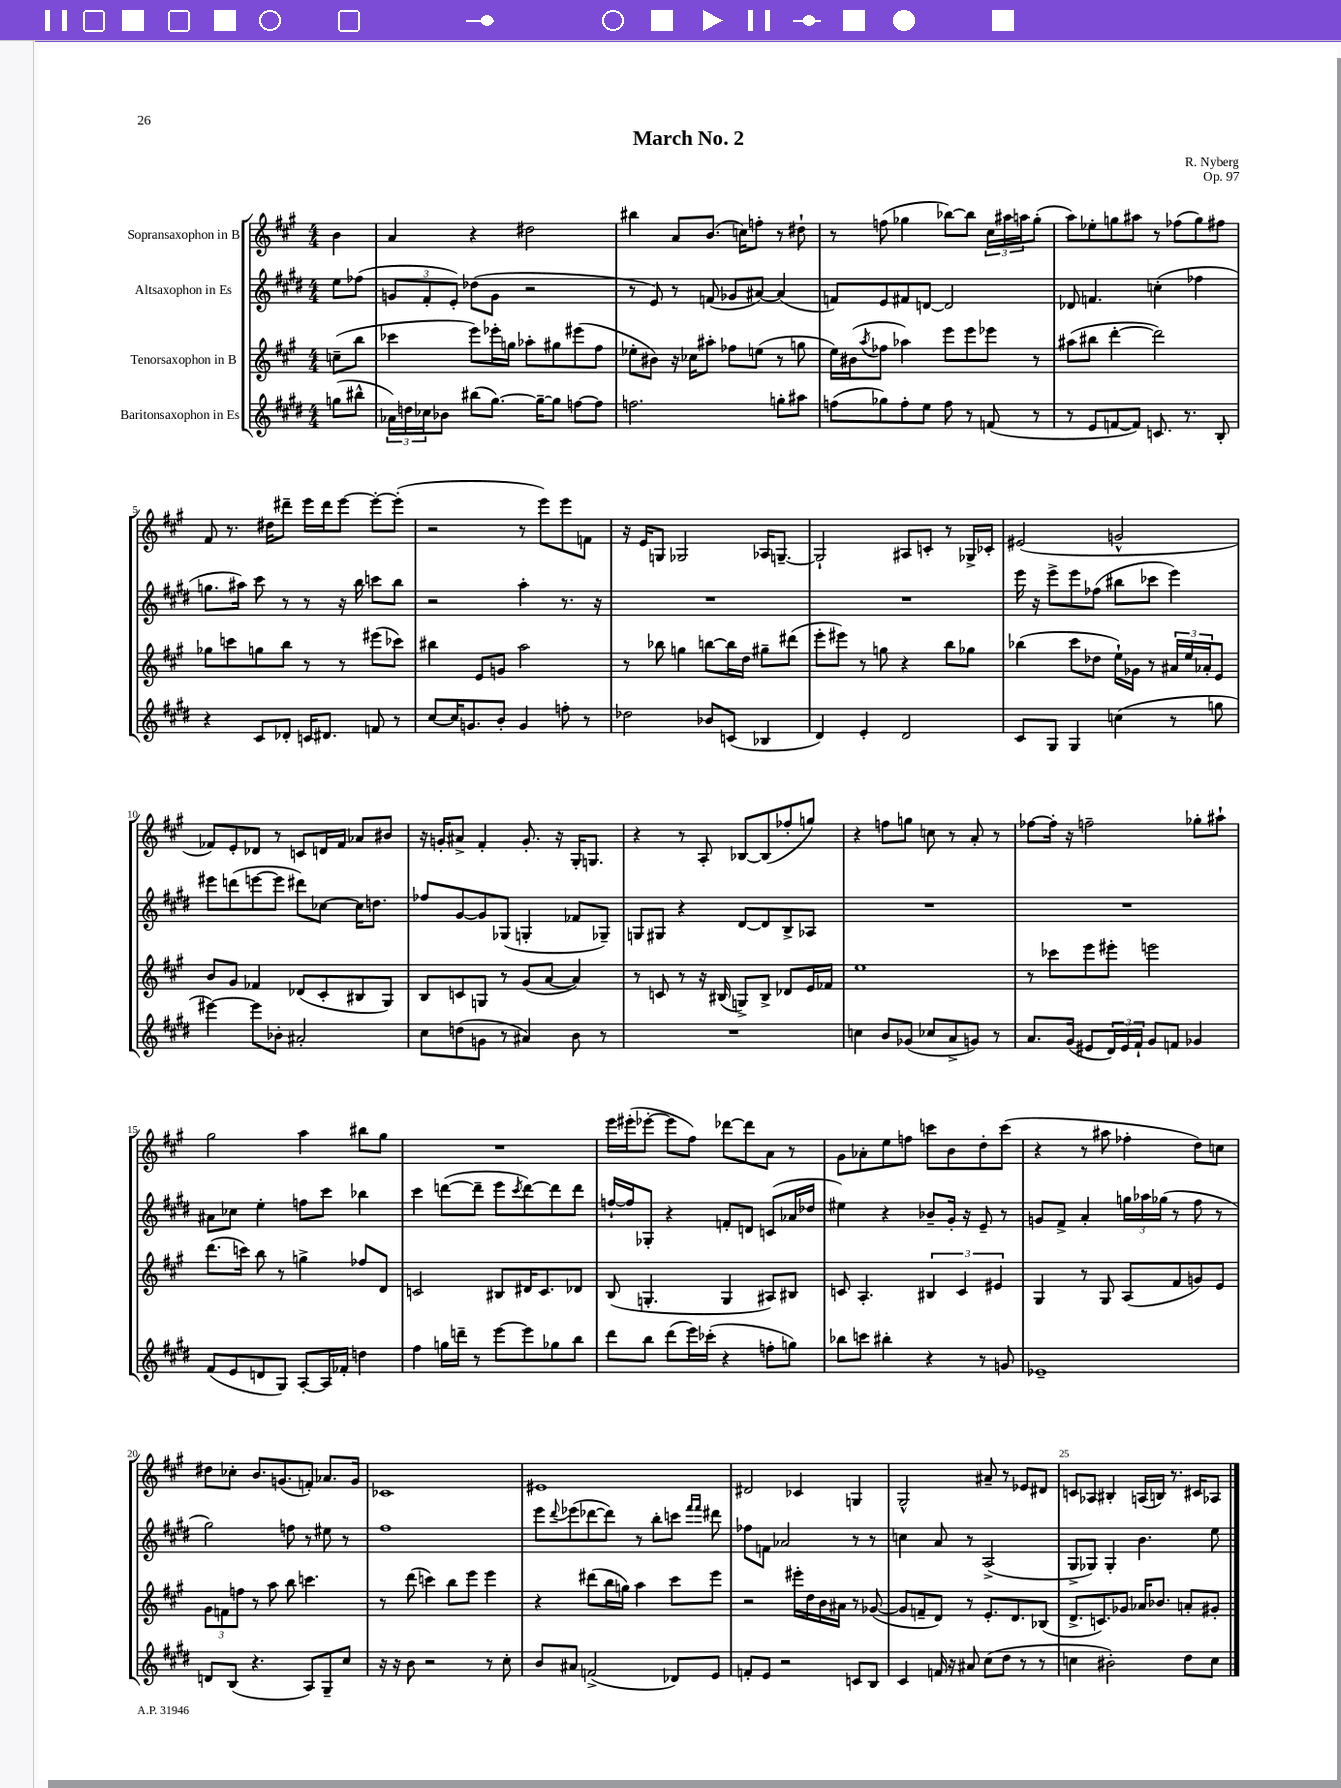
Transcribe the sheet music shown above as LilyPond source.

\header { title = "March No. 2" composer = "R. Nyberg" opus = "Op. 97" }
<<
\new StaffGroup <<
\new Staff = "s0" \with { instrumentName = "Sopransaxophon in B" } {
    \clef treble \key a \major \numericTimeSignature \time 4/4 \partial 4
    b'4 |
    a'4 r4 dis''2 |
    bis''4 a'8 b'8.( c''16) f''8-. r8 dis''8-! |
    r8 f''8( ges''4 bes''8~) bes''8 \tuplet 3/2 { cis''16 ais''16 a''16 } ges''8-.( |
    a''8) ees''8-. g''8 ais''8 r8 fes''8( g''8) fis''8 |
    fis'8 r8. dis''16 dis'''8-- e'''16 dis'''16 e'''8~ e'''8~-. e'''8-.( |
    r2 r8 e'''8) e'''8 f'8 |
    r16 e'16 g8 ges2 aes16 g8.~-- |
    g2-! ais8 c'8-. r8 ges16-> ces'16-. |
    eis'2( g'2-^ |
    fes'8) e'8-. des'8 r8 c'8 d'16 fes'16 aes'8 bis'8 |
    r16 g'16-. ais'8-> fis'4-. g'8.-. r16 gis16-. g8. |
    r4 r8 a8-. bes8~ bes8( fes''8-. g''8) |
    r4 f''8 g''8 c''8 r8 a'8-. r8 |
    fes''8~ fes''16-. r16 f''2-- ges''8-. ais''8-! |
    gis''2 a''4 bis''8 gis''8 |
    R1 |
    e'''16 eis'''16-.( ees'''8~-. ees'''8 fis''8) des'''8~ des'''8 a'8 r8 |
    gis'8 aes'8-. e''8 f''8 c'''8 b'8 d''8-. c'''8( |
    r4 r8 ais''8 fes''4-. d''8) c''8 |
    dis''8 ces''8-. b'8. g'8.( f'8-.) aes'8. g'16 |
    ces'1 |
    eis'1 |
    dis'2 ces'4 g4 |
    gis2-^ ais'8-- r8 ees'8 dis'8 |
    c'8 aes8 bis4-. a16( b16) r8. cis'16 aes8 \bar "|." |
}
\new Staff = "s1" \with { instrumentName = "Altsaxophon in Es" } {
    \clef treble \key e \major \numericTimeSignature \time 4/4 \partial 4
    e''8 fes''8( |
    \tuplet 3/2 { g'8 fis'8-. e'8-.) } des''8( g'8 r2 |
    r8 e'8) r8 f'8( ges'8 ais'8~) ais'4( |
    f'8) e'8 fis'8 d'8~ d'2 |
    des'8 f'4. c''4-.( fes''4 |
    g''8. ais''16) cis'''8 r8 r8 r16 b''16 c'''8 b''8 |
    r2 a''4-. r8. r16 |
    R1 |
    R1 |
    e'''16 r16 e'''8-> e'''8 fes''8( bis''8 ces'''8 e'''4) |
    eis'''8 d'''8( e'''8~ e'''8 dis'''8) ces''8~ ces''16 d''8. |
    fes''8 gis'8~ gis'8 ges8( g4-. fes'8 ges8--) |
    g8 gis8 r4 dis'8~ dis'8 b8-> aes8 |
    R1 |
    R1 |
    ais'8 ces''8 e''4-. f''8 cis'''8 bes''4 |
    cis'''4 d'''8~( d'''8-- e'''8 \acciaccatura { cis'''8 } d'''8~) d'''8 d'''8 |
    f''16~-! f''16 ges8-. r4 f'8-. d'8 c'8( aes'16 des''16 |
    eis''4) r4 bes'8-- gis'16-. r16 e'8-- r8 |
    g'8 fis'8-> a'4-. \tuplet 3/2 { g''16 aes''16 ges''16( } r8 fis''8 r8 |
    gis''2) f''8 r8 eis''8 r8 |
    fis''1 |
    e'''8 \appoggiatura { dis'''8 } ees'''8( des'''8~ des'''8) r8 b''8-. c'''8 \grace { fis'''16 fis'''16 } dis'''8 |
    fes''8 f'8 aes'2 r8 r8 |
    c''4 a'8 r8 a2->( |
    gis8-> ges8) ges4-. b'4. e''8 \bar "|." |
}
\new Staff = "s2" \with { instrumentName = "Tenorsaxophon in B" } {
    \clef treble \key a \major \numericTimeSignature \time 4/4 \partial 4
    c''8--( b''8 |
    ces'''4 e'''8) ees'''16-. g''16 aes''8-. gis''8 eis'''8( fis''8 |
    ees''8-. bis'8) r16 ces''16 ais''8-. fes''8 e''8( r8 g''8 |
    e''16) bis'16( \acciaccatura { a''8 } fes''8 aes''4) e'''8 e'''8 ees'''8 r8 |
    ais''8( bis''8 d'''4~-. d'''2) |
    ges''8 c'''8 g''8 b''8 r8 r8 eis'''8( ces'''8) |
    bis''4 e'8 g'8 a''2 |
    r8 bes''8 g''4 b''8~ b''16 d''16 gis''8-- dis'''8( |
    e'''8-. eis'''8) r8 g''8 r4 b''8 ges''8 |
    bes''4( cis'''8 des''8 e''16-!) ges'16 r8 \tuplet 3/2 { ais'16 e''16 aes'16-. } e'8 |
    b'8 gis'8 fes'4 des'8( cis'8-. bis8 gis8) |
    b8 c'8 g8 r8 gis'8( a'8~ a'4) |
    r8 c'8 r8 r16 bis16( g8->) bis8-> des'8 e'16 fes'16 |
    e''1 |
    r8 ces'''8 e'''8 eis'''8-. e'''2 |
    d'''8.( c'''16) b''8 r8 g''4-> fes''8 d'8 |
    c'2 bis8 dis'16 c'8. des'8 |
    b8( g4.-. g4 ais8) bis8 |
    c'8 a4.-. \tuplet 3/2 { bis4 c'4 eis'4 } |
    gis4 r8 gis8 a8( fis'8 g'8) e'8 |
    \tuplet 3/2 { gis'8 f'8 f''8 } r8 a''8 b''8 c'''4. |
    r8 d'''8( c'''4) b''8 e'''8 e'''4 |
    r4 dis'''8( b''16 g''16) a''4 cis'''8 e'''8 |
    r2 eis'''16-. d''16 b'16 ais'16 r8 ges'8~( |
    ges'8 f'8-- d'8) r8 e'8.-. d'8. bes8( |
    d'8.-> c'8.) ges'8 aes'16 bes'8. a'8-. gis'8-. \bar "|." |
}
\new Staff = "s3" \with { instrumentName = "Baritonsaxophon in Es" } {
    \clef treble \key e \major \numericTimeSignature \time 4/4 \partial 4
    g''8( bis''8-^ |
    \tuplet 3/2 { aes'16) d''16 ces''16 } bes'8 bis''8( gis''8.~) gis''16~-- gis''8 f''8~ f''8 |
    f''2. g''8-. ais''8 |
    f''8( ges''8) f''8-. e''8 f''8 r8 f'8( r8 |
    r8 e'8 f'8~ f'8) c'8. r8. b8-. |
    r4 cis'8 des'8-. c'16 dis'8. f'8 r8 |
    cis''8~ cis''16 g'8. b'8-. g'4 f''8-. r8 |
    des''2 bes'8 c'8( bes4 |
    dis'4) e'4-. dis'2 |
    cis'8 gis8 gis4 c''4( r8 g''8 |
    eis'''4~) eis'''8 bes'8-. ais'2-. |
    cis''8 d''8( g'8 r8 ais'4) b'8 r8 |
    R1 |
    c''4 b'8 ges'8( ces''8 a'8-> g'8) r8 |
    a'8. gis'16( eis'8 \tuplet 3/2 { dis'16) eis'16 fis'16-! } gis'8 f'8 ges'4 |
    fis'8( e'8 d'8 gis8) a8~-. a16 fes'16-. d''4 |
    fis''4 g''16 d'''16-- r8 e'''8~ e'''8 ges''8 b''8 |
    dis'''8 b''8 dis'''8( e'''16) ces'''16-.( r4 f''8-. g''8) |
    bes''8 c'''8 bis''4-. r4 r8 g'8 |
    ees'1-- |
    d'8 b8( r4. a8) gis8-- cis''8 |
    r16 r16 b'8 r2 r8 cis''8-. |
    b'8 ais'8 f'2->( des'8) e'8 |
    f'8-. e'8 r2 c'8 b8 |
    cis'4 f'16 r16 ais'8 cis''8( dis''8 r8 r8 |
    c''4 bis'2-.) dis''8 c''8 \bar "|." |
}
>>
>>
\layout { \context { \Score \override BarNumber.break-visibility = ##(#f #t #t) barNumberVisibility = #(every-nth-bar-number-visible 5) } }
